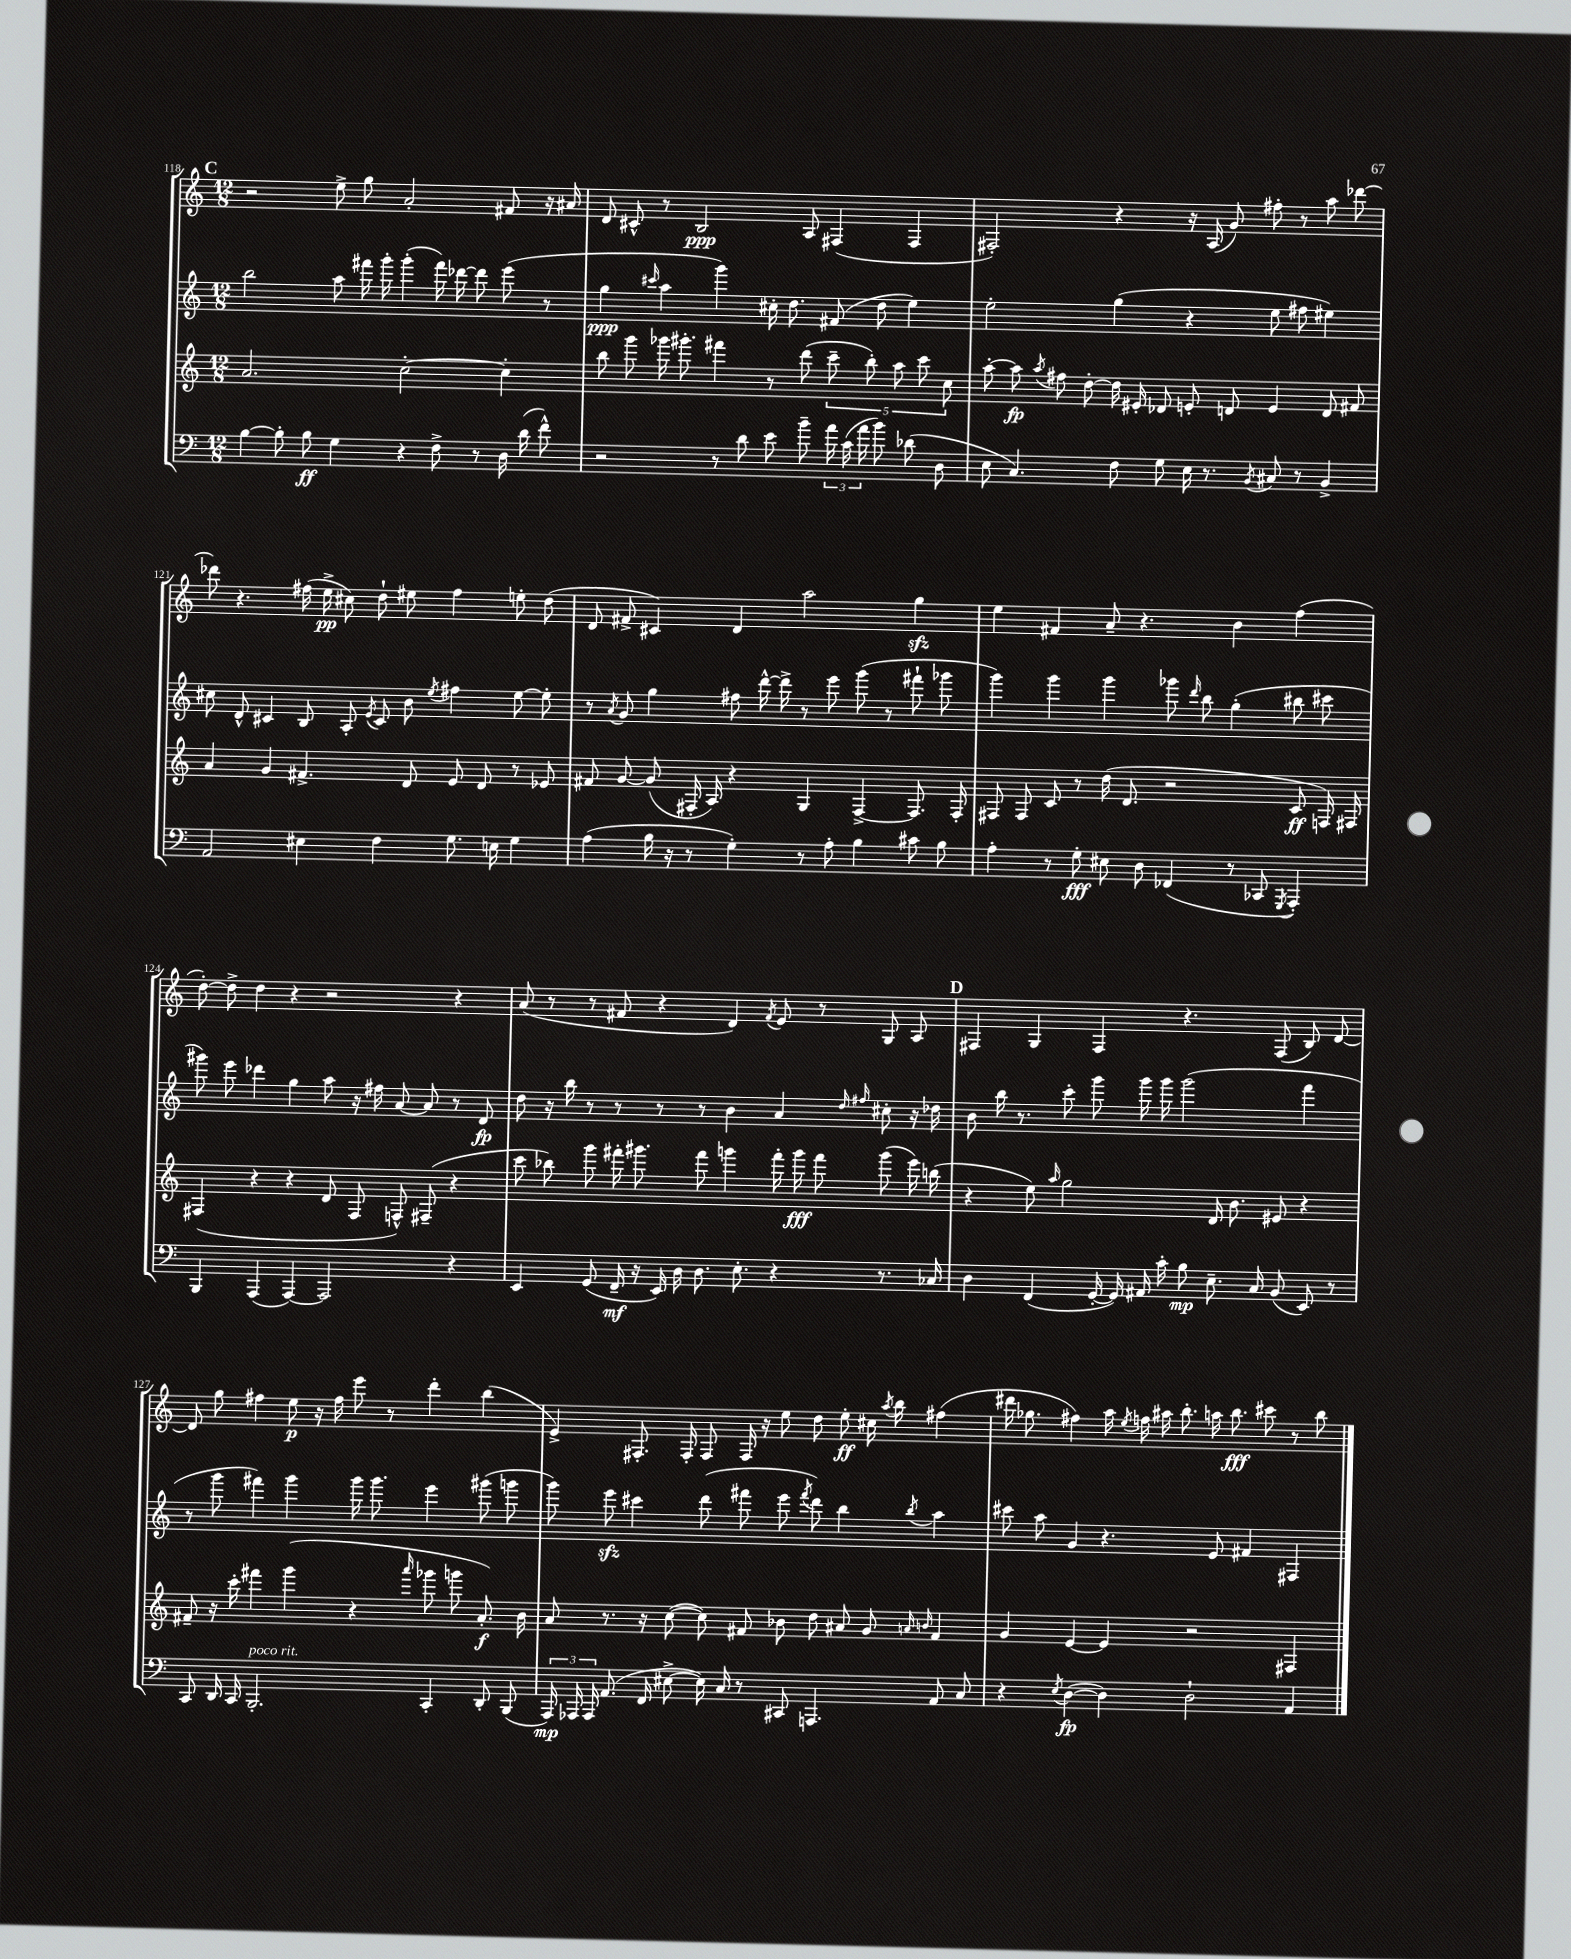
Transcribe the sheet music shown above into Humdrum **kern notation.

**kern	**kern	**kern	**kern
*staff4	*staff3	*staff2	*staff1
*clefF4	*clefG2	*clefG2	*clefG2
*k[]	*k[]	*k[]	*k[]
*M12/8	*M12/8	*M12/8	*M12/8
[4B\	2.a/	2bb\	2r
8B'\]	.	.	.
8B\	.	.	.
4G\	.	8aa\	8ee^\
.	.	16fff#\	8gg\
.	.	16ggg'\	.
4r	[2cc'\	(4ggg'\	2a'/
8F^\	.	16fff#\)	.
.	.	[16ddd-\	.
8r	.	8ddd-\]	.
16D\	4cc'\]	(8eee\	8f#/
(16d\	.	.	.
8f^^\)	.	8r	16r
.	.	.	16a#/
=	=	=	=
2r	8bb\	4gg\	8d/
.	8ggg\	.	8c#^^/
.	.	16qqccc#/	.
.	16ggg-\	4aa\	8r
.	8.ggg#'\	.	.
.	.	.	2B/
8r	4fff#\	4ggg\)	.
8d\	.	.	.
8e\	8r	16cc#'\	.
.	.	8.dd\	.
8b~\	(8ddd\	.	8A/
24a\	10ccc~\	(8f#/	(4F#/
(24c\	.	.	.
24a\	.	.	.
.	10bb'\)	.	.
8b\)	.	8dd\	.
.	10aa\	.	.
(8d-\	.	4ee\)	4F#/
.	10ccc\	.	.
8D\	.	.	.
.	10cc\	.	.
=	=	=	=
8E\	[8aa'\	2ee'\	2F#'/)
4.C/)	8aa\]	.	.
.	8qaa/	.	.
.	8ff#\	.	.
.	[8dd'\	.	.
8F\	16dd\]	(4gg\	4r
.	16e#'/	.	.
8G\	8d-/	.	.
16E\	8e'/	4r	16r
8.r	.	.	(16A/
.	8d/	.	8g/)
8qBB/	.	.	.
8C#/	4e/	8ee\	8ff#'\
8r	.	8ff#\	8r
4BB^/	8d/	4ee#\)	8aa\
.	8f#/	.	[8ddd-\
=	=	=	=
2AA/	4a/	8cc#\	8ddd-\]
.	.	8d^^/	4.r
.	4g/	4c#/	.
4E#\	4.f#^/	8B/	(16ff#\
.	.	.	16ee^\
.	.	8A'/	8cc#\)
.	.	8qe/	.
4F\	.	8c#/	8dd`\
.	8d/	8b\	8ee#\
.	.	8qee/	.
8.G\	8e/	4ff#\	4ff#\
.	8d/	.	.
16E\	.	.	.
4G\	8r	[8ee\	8ee'\
.	8e-/	8ee'\]	(8dd\
=	=	=	=
(4A\	8f#/	8r	8d/
.	.	8qa/	.
.	[8g/	8g/	8f#^/
16B\	(8g/]	4gg\	4c#/)
16r	.	.	.
8r	16F#'/	.	.
.	16A/)	.	.
4G'\)	4r	8ff#\	4d/
.	.	[16ddd^^\	.
.	.	16ddd^\]	.
8r	4G/	8r	2aa\
8A'\	.	8eee\	.
4B\	[4F#^/	(8ggg\	.
.	.	8r	.
8c#\	8.F#/]	8fff#`\	4gg\
8B\	.	8ggg-\	.
.	16F#'/	.	.
=	=	=	=
4A'\	8F#/	4ggg\)	4ee\
.	8F#/	.	.
8r	8c/	4ggg\	4f#/
8G'\	8r	.	.
8E#\	(16dd\	4ggg\	8a~/
.	8.d/	.	.
8D\	.	.	4.r
(4FF-/	2r	8ggg-\	.
.	.	16qqddd/	.
.	.	8bb\	.
8r	.	(4gg'\	4b\
8CC-/	.	.	.
8qGGG/	.	.	.
4AAA'/)	8c/	8bb#\	(4ff\
.	16F/)	8ccc#\	.
.	16F#/	.	.
=	=	=	=
4BBB/	(4F#/	8ggg#\)	[8dd'\)
.	.	8eee\	8dd^\]
(4AAA/	4r	4ddd-\	4dd\
[4AAA/)	4r	4gg\	4r
2AAA/]	8d/	8aa\	2r
.	8F#/	16r	.
.	.	16ff#\	.
.	8F^^/)	[8a/	.
.	(8F#~/	8a/]	.
4r	4r	8r	4r
.	.	8d/	.
=	=	=	=
4EE/	8ccc\	8dd\	(8a/
.	8bb-\)	16r	8r
.	.	16bb\	.
(8GG/	8ggg\	8r	8r
16FF~/	16fff#'\	8r	8f#/
16r	8.ggg#\	.	.
16EE/)	.	8r	4r
16D\	.	.	.
8.D\	8fff#\	8r	.
.	4ggg\	4b\	4d/)
8.E'\	.	.	.
.	.	.	8qf#/
4r	16fff#'\	4a/	8e/
.	16ggg\	.	.
.	8fff#\	.	8r
.	.	16qqdd/	.
.	.	16qqff#/	.
8.r	(8ggg\	8cc#'\	8G/
.	16eee\)	16r	8A/
16C-/	(16bb\	16dd-\	.
=	=	=	=
4D\	4r	8b\	4F#/
.	.	16bb\	.
.	.	8.r	.
(4FF/	8ee\)	.	4G/
.	16qqaa/	.	.
.	2gg\	8ccc'\	.
[16GG'/	.	8ggg\	4F#/
16GG/])	.	.	.
16AA#/	.	16ggg\	.
16c'\	.	16ggg\	.
8B\	.	(2ggg\	4.r
8.E~\	16d/	.	.
.	8.b\	.	.
16C/	.	.	.
(8BB/	8e#/	.	(8F#/
8EE/)	4r	4fff\	8B/)
8r	.	.	[8d/
=	=	=	=
8CC/	8f#~/	8r	8d/]
16DD/	16r	8ggg\	8gg\
16CC/	16ccc'\	.	.
2.BBB'/	4fff#\	4fff#\)	4ff#\
.	(4ggg\	4ggg\	8ee\
.	.	.	16r
.	.	.	16ff#\
.	4r	16ggg\	8eee\
.	.	8.ggg\	.
.	.	.	8r
.	16qqaaa/	.	.
4CC'/	8ggg-\	4eee\	4ddd'\
.	8ggg\	.	.
8DD'/	8.a'/)	(8ggg#\	(4bb\
(8BBB/	.	8ggg\	.
.	16b\	.	.
=	=	=	=
24AAA/)	8a/	8ggg\)	4e^/)
24AAA-/	.	.	.
24AAA-/	.	.	.
(8.AA/	8.r	8eee\	.
.	.	4ccc#\	8.F#'/
16FF/	16r	.	.
[8E#^\	([8cc\	.	.
.	.	.	16F#'/
16E#\])	8cc\])	(8ddd\	8F#/
16C/	.	.	.
8r	8f#/	8fff#\	16F#/
.	.	.	16r
8CC#/	8b-\	8eee\	8ee\
.	.	8qfff#/	.
4.AAA/	8dd\	8ddd\)	8dd\
.	8a#/	4bb\	8ee'\
.	8g/	.	16cc#\
.	.	.	8qaa/
.	.	.	16bb\
.	16qqa/	.	.
.	16qqb/	8qbb/	.
8AA/	4f#/	4aa\	(4ff#\
8C/	.	.	.
=	=	=	=
4r	4g/	8ccc#\	16ddd#\
.	.	.	8.gg-\
.	.	8aa\	.
8qE/	.	.	.
([4D\	[4e/	4g/	4ff#\)
4D\])	4e/]	4.r	16aa\
.	.	.	8qee/
.	.	.	16ff\
.	.	.	16aa#\
.	.	.	8.bb'\
2D`\	2r	.	.
.	.	8e/	16aa\
.	.	.	8.bb\
.	.	4f#/	.
.	.	.	8ccc#\
4AA/	4F#/	4F#/	8r
.	.	.	8bb\
==	==	==	==
*-	*-	*-	*-
